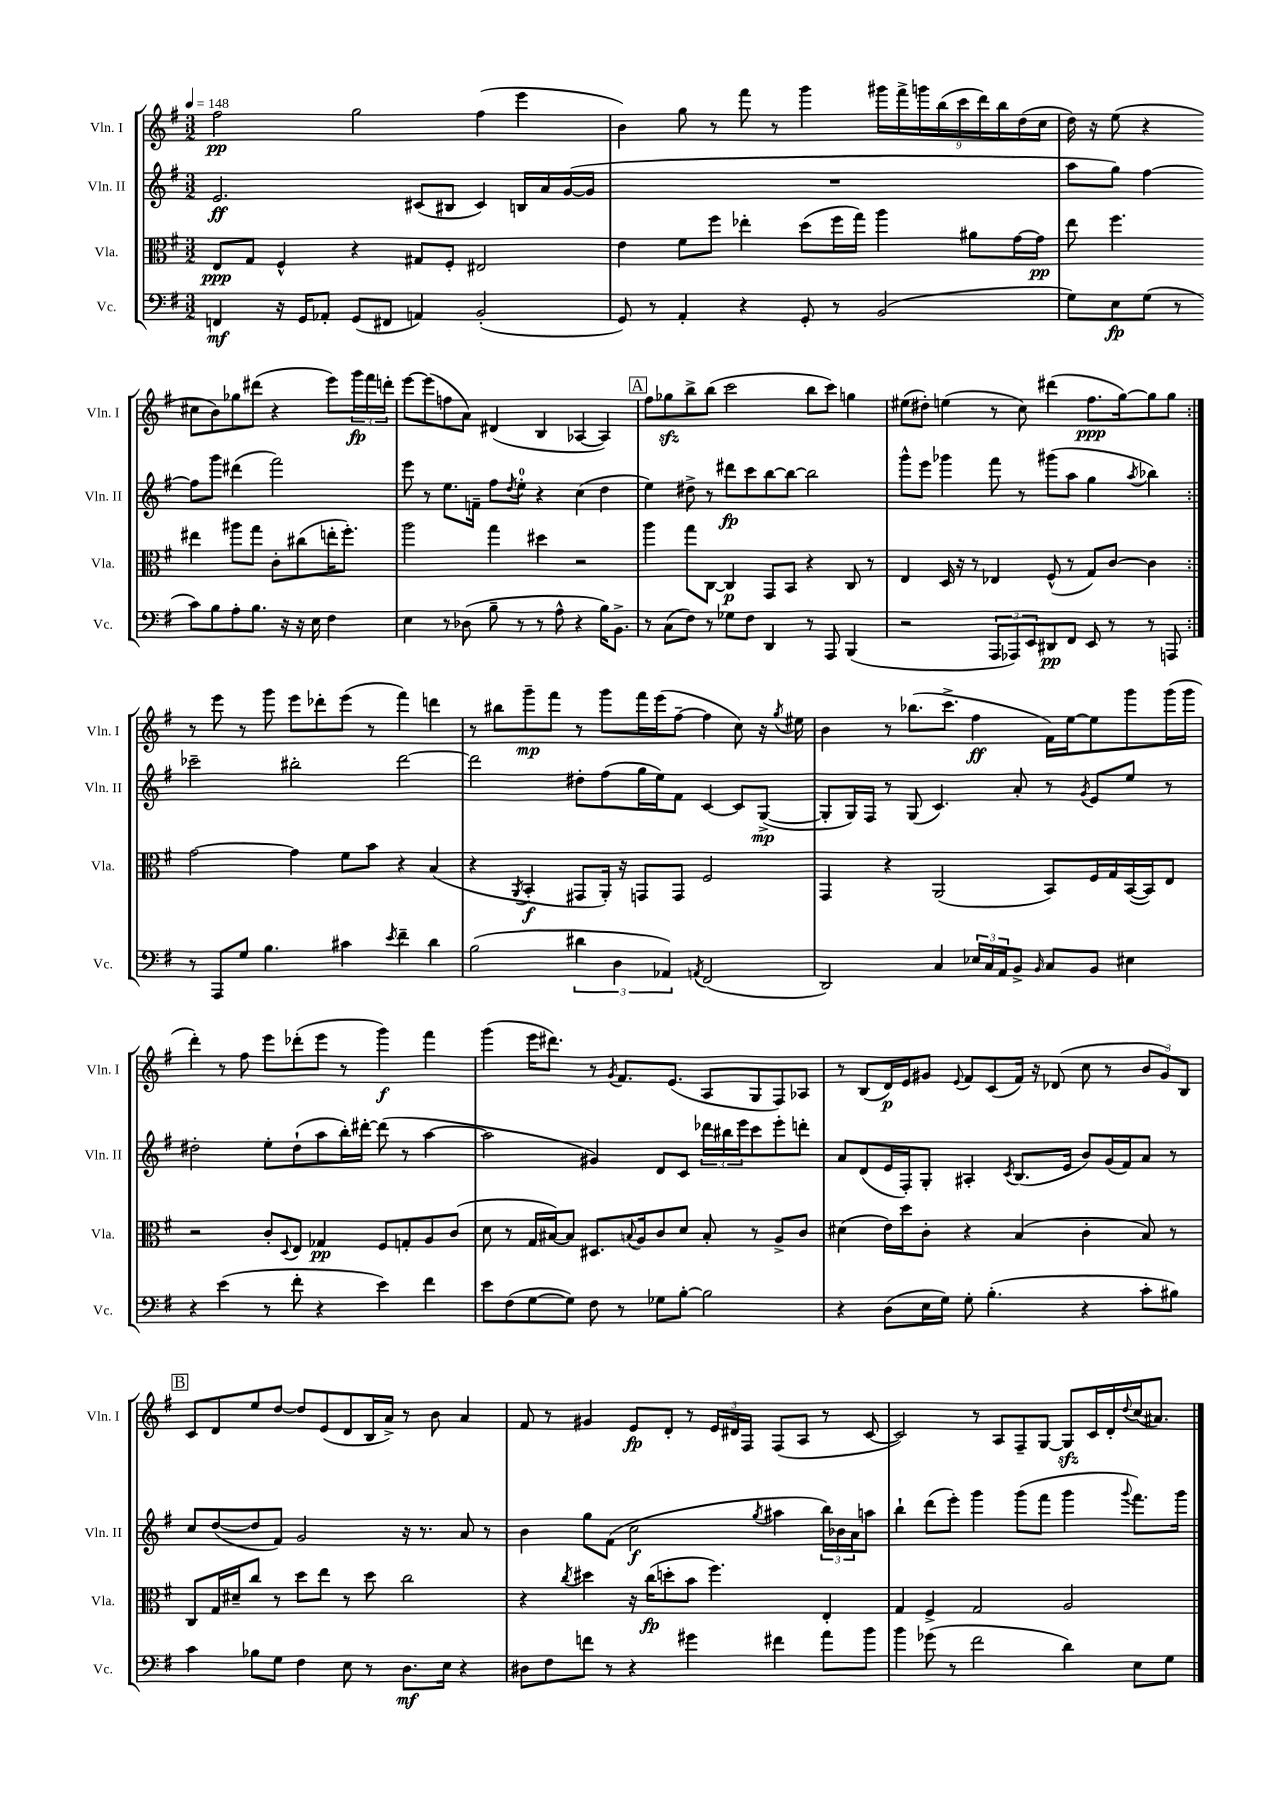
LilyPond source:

<<
\new StaffGroup <<
\new Staff = "s0" \with { instrumentName = "Vln. I" shortInstrumentName = "Vln. I" } {
    \clef treble \key g \major \numericTimeSignature \time 3/2 \tempo 4 = 148
    \repeat volta 2 { fis''2\pp g''2 fis''4( e'''4 |
    b'4) g''8 r8 fis'''8 r8 g'''4 \tuplet 9/8 { gis'''16 fis'''16-> g'''16 b''16( c'''16 d'''16) b''16 d''16( c''16 } |
    d''16) r16 e''8( r4 cis''8 b'8) ges''8 dis'''8( r4 e'''8) \tuplet 3/2 { g'''16\fp fis'''16 d'''16-. } |
    e'''8~ e'''8( f''8 a'8) dis'4( b4 aes4~ aes4) |
    \mark \markup { \box "A" } fis''8 ges''8\sfz b''8-> b''8( c'''2 b''8 c'''8) g''4 |
    eis''8( dis''8-.) e''4( r8 c''8) dis'''4( fis''8.\ppp g''16~) g''8 g''8 | }
    r8 e'''8 r8 g'''8 e'''8 des'''8-. e'''8( r8 fis'''4) d'''4 |
    r8 bis''8 g'''8--\mp fis'''8 r8 g'''8 fis'''16 e'''16( fis''8~-- fis''4 c''8) r16 \acciaccatura { g''8 } eis''16 |
    b'4 r8 bes''8.( c'''8.-> fis''4\ff fis'16) e''16~ e''8 g'''8 g'''16( g'''16 |
    d'''4-.) r8 fis''8 e'''8 des'''8-.( e'''8 r8 g'''4\f) fis'''4 |
    g'''4( e'''16 dis'''8.) r8 \acciaccatura { g'8 } fis'8. e'8.( a8 g8 fis8) aes8 |
    r8 b8( d'16\p) e'16 gis'8 \appoggiatura { e'8 } fis'8 c'8( fis'16) r16 des'8( c''8 r8 \tuplet 3/2 { b'8 gis'8) b8 } |
    \mark \markup { \box "B" } c'8 d'8 e''8 d''8~ d''8 e'8( d'8 b16 a'16->) r8 b'8 a'4 |
    fis'8 r8 gis'4 e'8\fp d'8-. r8 \tuplet 3/2 { e'16 dis'16 fis16 } fis8( a8 r8 c'8~ |
    c'2) r8 a8 fis8-- g8~ g8\sfz c'16 d'16-. \appoggiatura { d''8 } c''16( ais'8.) \bar "|." |
}
\new Staff = "s1" \with { instrumentName = "Vln. II" shortInstrumentName = "Vln. II" } {
    \clef treble \key g \major \numericTimeSignature \time 3/2
    \repeat volta 2 { e'2.\ff cis'8( bis8 cis'4) b16 a'16 g'16~( g'16 |
    R1. |
    a''8 g''8) fis''4~ fis''8 g'''8 dis'''4( fis'''2) |
    e'''8 r8 e''8. f'16-- fis''8 \acciaccatura { d''8 } e''8-0-. r4 c''4( d''4 |
    \mark \markup { \box "A" } e''4) dis''8-> r8 dis'''8\fp c'''8 b''8~ b''8~ b''2 |
    g'''8-^ e'''8 ges'''4 fis'''8 r8 gis'''8( a''8 g''4 \acciaccatura { a''8 } bes''4) | }
    ces'''2-- bis''2-. d'''2~ |
    d'''2 dis''8-. fis''8( g''16 e''16) fis'8 c'4~ c'8 g8~->\mp( |
    g8-. g16) fis16 r8 g8( c'4.) a'8-. r8 \acciaccatura { g'8 } e'8 e''8 r8 |
    dis''2-. e''8-. dis''8-!( a''8 b''16-.) dis'''16~-. dis'''8( r8 a''4~ |
    a''2 gis'4) d'8 c'8 \tuplet 3/2 { des'''16 bis''16 e'''16 } c'''8 e'''8-. d'''8-. |
    a'8 d'8( e'16 fis16-.) g8-. ais4-. \acciaccatura { c'8 } b8.( e'16 b'8) g'16( fis'16) a'8 r8 |
    \mark \markup { \box "B" } c''8 d''8~( d''8 fis'8) g'2 r16 r8. a'8 r8 |
    b'4 g''8 fis'8( c''2\f \acciaccatura { g''8 } ais''4 \tuplet 3/2 { b''16) bes'16 a'16 } a''8 |
    b''4-! d'''8( e'''8-.) g'''4 g'''8( fis'''8 g'''4 \appoggiatura { g'''8 } fis'''8.) g'''16 \bar "|." |
}
\new Staff = "s2" \with { instrumentName = "Vla." shortInstrumentName = "Vla." } {
    \clef alto \key g \major \numericTimeSignature \time 3/2
    \repeat volta 2 { e8\ppp g8 fis4-^ r4 gis8 fis8-. eis2 |
    e'4 fis'8 fis''8 ees''4-. d''8( fis''16 g''16) a''4 ais'8 g'16~ g'16\pp |
    e''8 fis''4. eis''4 ais''8 g''8 c'8-. cis''8( e''16-. fis''8.-.) |
    a''2 g''4 dis''4 r2 |
    \mark \markup { \box "A" } a''4 g''8 c8~ c4\p g,8 b,8 r4 c8 r8 |
    e4 d16 r16 r8 ees4 fis8-^( r8 g8) c'8~ c'4 | }
    g'2~ g'4 fis'8 b'8 r4 b4( |
    r4 \acciaccatura { a,8 } b,4-.\f gis,8 a,16-.) r16 g,8 g,8 fis2 |
    g,4 r4 a,2( b,8) fis16 g16 b,16~( b,16) e8 |
    r2 c'8-. \appoggiatura { d8 } e8 ges4\pp fis8 g8-. a8 c'8( |
    d'8 r8 g16 bis16~) bis8 dis8. \appoggiatura { b8 } a16 c'8 d'8 b8-. r8 a8-> c'8 |
    dis'4( e'16) d''16 c'8-. r4 b4( c'4-. b8) r8 |
    \mark \markup { \box "B" } c8 g16 dis'16-- c''8 r8 d''8 e''8 r8 d''8 c''2 |
    r4 \acciaccatura { c''8 } dis''4 r16 c''16\fp( d''8-. b'8 fis''4.) e4-. |
    g4 fis4-> g2 a2 \bar "|." |
}
\new Staff = "s3" \with { instrumentName = "Vc." shortInstrumentName = "Vc." } {
    \clef bass \key g \major \numericTimeSignature \time 3/2
    \repeat volta 2 { f,4\mf r16 g,16 aes,8-. g,8( fis,8 a,4) b,2-.( |
    g,8) r8 a,4-. r4 g,8-. r8 b,2( |
    g8) e8\fp g8( r8 c'8) b8 a8-. b8. r16 r16 e16 fis4 |
    e4 r8 des8( b8-- r8 r8 a8-^ r4 b16) b,8.-> |
    \mark \markup { \box "A" } r8 c8( fis8) r8 ges8 fis8 d,4 r8 a,,8 b,,4( |
    r2 \tuplet 3/2 { a,,8 aes,,8) e,8 } dis,8\pp fis,8 e,8 r8 r8 a,,8 | }
    r8 a,,8 g8 b4. cis'4 \acciaccatura { e'8 } fis'4-- d'4 |
    b2( \tuplet 3/2 { dis'4 d4 aes,4) } \acciaccatura { a,8 } fis,2( |
    d,2) c4 \tuplet 3/2 { ees16 c16 a,16 } b,8-> \grace { b,16 } c8 b,8 eis4 |
    r4 e'4( r8 fis'8-. r4 e'4) fis'4 |
    e'8 fis8( g8~ g8) fis8 r8 ges8 b8~-. b2 |
    r4 d8( e16 g16) g8-. b4.-.( r4 c'8-. bis8) |
    \mark \markup { \box "B" } c'4 bes8 g8 fis4 e8 r8 d8.\mf e16 r4 |
    dis8 fis8 f'8 r8 r4 gis'4 fis'4 a'8 b'8 |
    b'4 ges'8( r8 fis'2 d'4) e8 g8 \bar "|." |
}
>>
>>
\layout { \context { \Score \remove "Bar_number_engraver" } }
